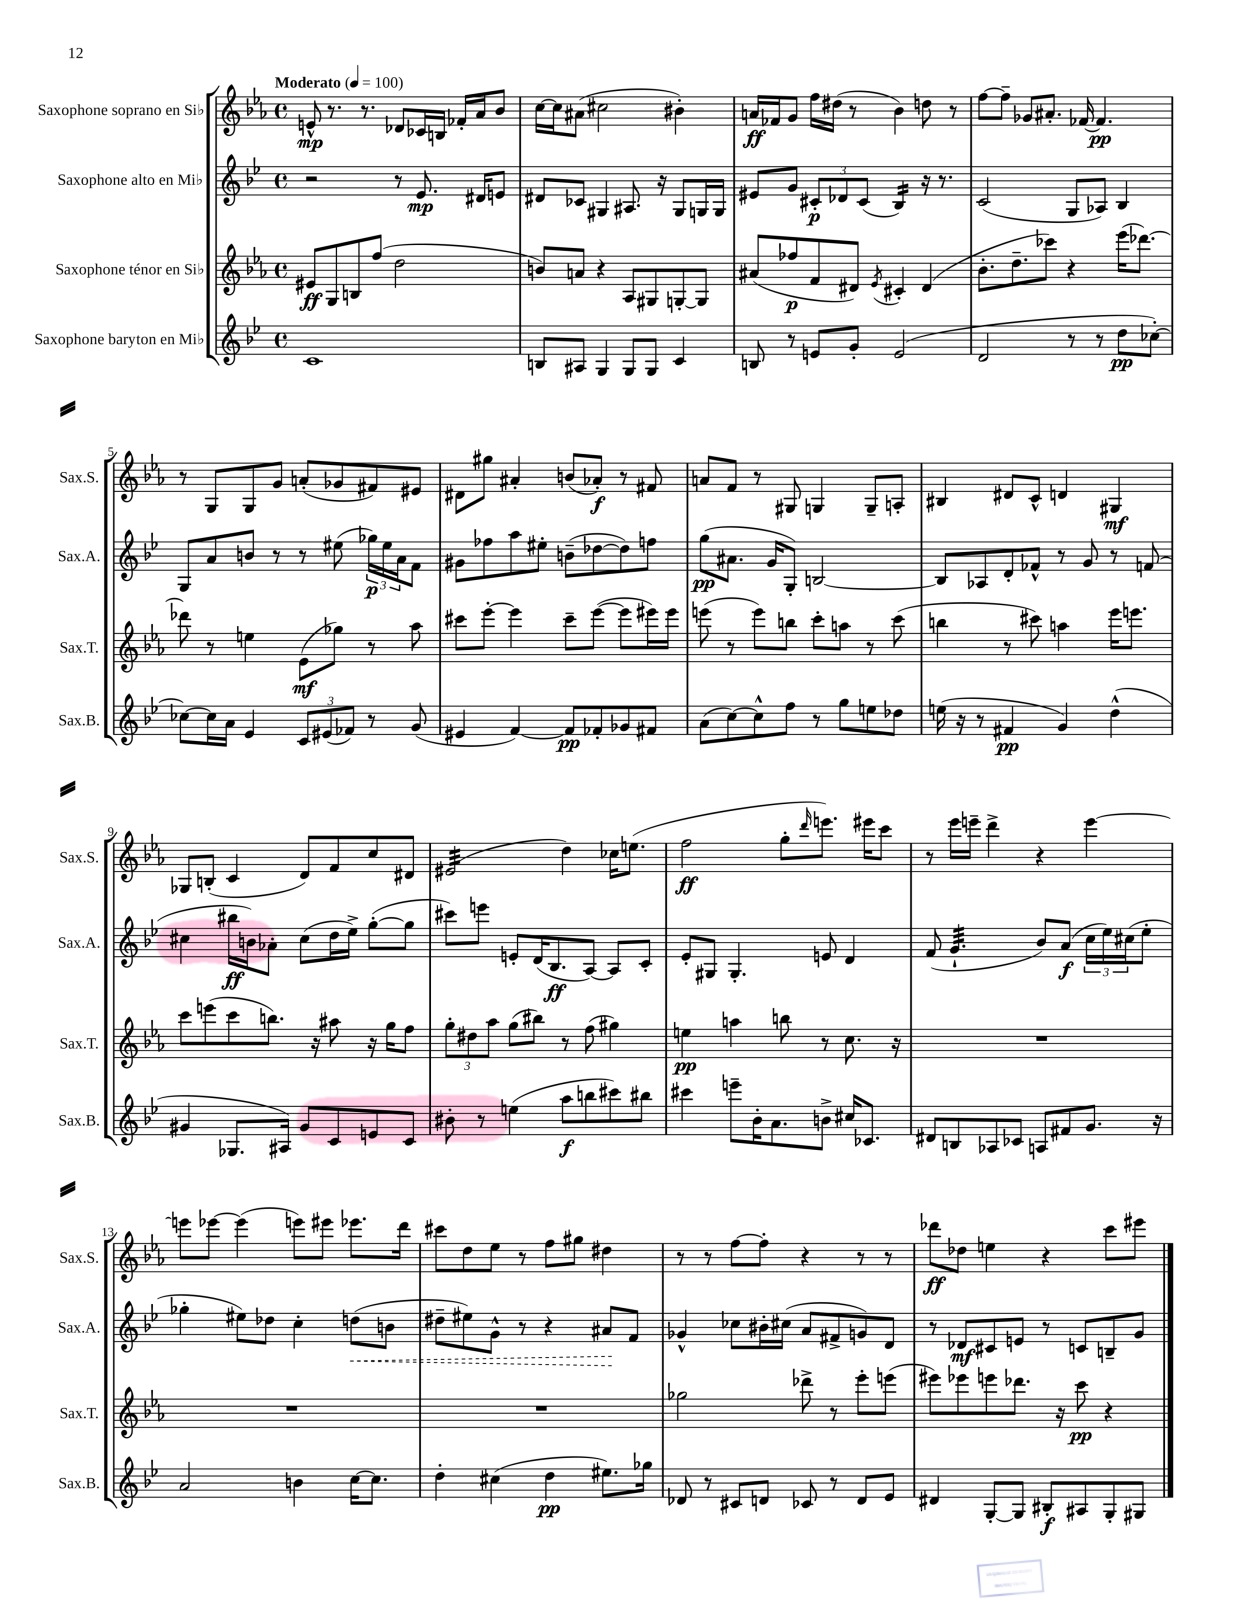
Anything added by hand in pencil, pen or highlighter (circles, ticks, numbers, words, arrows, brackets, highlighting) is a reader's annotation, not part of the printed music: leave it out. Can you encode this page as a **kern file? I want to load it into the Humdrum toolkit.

**kern	**kern	**kern	**kern
*staff4	*staff3	*staff2	*staff1
*clefG2	*clefG2	*clefG2	*clefG2
*k[b-e-]	*k[b-e-a-]	*k[b-e-]	*k[b-e-a-]
*M4/4	*M4/4	*M4/4	*M4/4
*met(c)	*met(c)	*met(c)	*met(c)
*MM100	*MM100	*MM100	*MM100
1c	8e#/L	2r	8e^^/
.	8G/	.	8.r
.	8B/	.	.
.	.	.	8.r
.	(8ff/J	.	.
.	2dd\	8r	8d-/L
.	.	8.e-/	16c-/L
.	.	.	16B/JJ
.	.	.	16f-'/LL
.	.	16d#/LK	16a-/J
.	.	8e/J	8b-/J
=	=	=	=
8B/L	8b/L)	8d#/L	[16cc\LL
.	.	.	16cc\]J
8A#/J	8a/J	8c-/J	(8a#\J
4G/	4r	4G#/	2cc#\
8G/L	8A-/L	8.A#/	.
8G/J	8G#/	.	.
.	.	16r	.
4c/	[8G'/	8G#/L	4b#'\)
.	8G/]J	16G/L	.
.	.	16G/JJ	.
=	=	=	=
8B/	(8a#/L	8e#/L	16a/LL
.	.	.	16f-/J
8r	8ff-/	8g/J	8g/J
8e/L	8f/	12c#'/L	16ff\LL
.	.	.	(16dd#\JJ
.	.	12d-/	.
8g'/J	8d#/J)	.	8r
.	.	(12c#/J	.
.	8qe-/	.	.
(2e/	4c#'/	4B-/)	4b-\)
.	(4d#/	16r	8dd\
.	.	8.r	.
.	.	.	8r
=	=	=	=
2d/	8.b-'\L	(2c/	[8ff\L
.	.	.	8ff~\]J
.	8.dd~\	.	.
.	.	.	8g-/L
.	8ccc-\J)	.	8.a#'/J
8r	4r	8G/L	.
.	.	.	[16f-/
8r	.	8A-/J)	4.f-/]
8dd\L	(16eee-\LK	4B-/	.
.	[8.ddd-\J)	.	.
[8cc-'\J)	.	.	.
=	=	=	=
8cc-\_L	8ddd-\]	8G/L	8r
16cc-\]L	8r	8a/	8G/L
16a\JJ	.	.	.
4e-/	4ee\	8b/J	8G/
.	.	8r	8g/J
12c/L	(8e-\L	8r	(8a'/L
(12e#/	.	.	.
.	8gg-\J)	(8ee#\	8g-/
12f-/J)	.	.	.
8r	8r	24gg-\LL)	8f#/)
.	.	24ee#\	.
.	.	24a\J	.
(8g/	8aa-\	8f\J	8e#/J
=	=	=	=
4e#/	8ccc#\L	8g#\L	8d#\L
.	[8eee-'\J	8ff-\	8gg#\J
[4f/)	4eee-\]	8aa\	4a#'/
.	.	8ee#'\J	.
8f/]L	8ccc#~\L	(8b~\L	(8b/L
8f-'/	([8eee-\J	[8dd-\	8a-'/J)
8g-/	8eee-\]L	8dd-\])	8r
8f#/J	16eee#\L)	8ff\J	8f#/
.	16eee#\JJ	.	.
=	=	=	=
(8a\L	(8eee\	(8gg\L	8a/L
[8cc\)	8r	8.a#\J	8f/J
8cc^^\]	8eee\L)	.	8r
.	.	16g/LK	.
8ff\J	8bb\J	8G'/J)	8G#/
8r	8ccc'\L	[2B/	4G/
8gg\L	8aa\J	.	.
8ee\	8r	.	8G~/L
8dd-\J	(8ccc\	.	8A'/J
=	=	=	=
(16ee\	4bb\	8B/]L	4B#/
16r	.	.	.
8r	.	8A-/	.
4f#/	8r	8d'/	8d#/L
.	8ccc#\)	8f-^^/J	8c^^/J
4g/)	4aa\	8r	4d/
.	.	8g/	.
(4dd^^\	16eee-\LK	8r	4G#/
.	8.eee\J	.	.
.	.	(8f/	.
=	=	=	=
4g#/	8ccc\L	4cc#\	8G-/L
.	(8eee\	.	(8B'/J
8.G-/L	8ccc\	16bb#\LL	4c/
.	.	16b\J)	.
.	8.bb\J)	8a-'\J	.
16A#/Jk)	.	.	.
8g#/L	.	(8cc#\L	8d/L)
.	16r	.	.
8c/	8aa#\	16dd\L	8f/
.	.	16ee-^\JJ)	.
8e/	16r	([8gg'\L	8cc/
.	16gg\LK	.	.
8c/J	8ff\J	8gg\]J	8d#/J
=	=	=	=
8b#'\	12gg'\L	8ccc#\L)	(2e#/
.	12dd#\	.	.
8r	.	8eee\J	.
.	12aa-\J	.	.
(4ee\	(8gg\L	8e'/L	.
.	8bb#\J)	(16d/K	.
.	.	8.B-/	.
8aa\L	8r	.	4dd\)
8bb\	(8ff\	[8A/J)	.
8ccc#\)	4gg#\)	8A/]L	16cc-\LK
.	.	.	(8.ee\J
8bb#\J	.	8c'/J	.
=	=	=	=
4ccc#\	4ee\	8e-'/L	2ff\
.	.	8G#/J	.
8eee~\L	4aa\	4.G#'/	.
16b-'\K	.	.	.
8.a\	.	.	.
.	8bb\	.	8gg'\L
.	.	.	16qqddd/
8b^\J	8r	8e/	8.eee\J)
16cc#/LK	8.cc\	4d/	.
8.c-/J	.	.	16eee#\LK
.	.	.	8ccc\J
.	16r	.	.
=	=	=	=
8d#/L	1r	(8f/	8r
8B/	.	4.g`/	16eee-\LL
.	.	.	16eee~\JJ
8A-/	.	.	4ddd^\
8c-/J	.	.	.
8A/L	.	8b-/L)	4r
8f#/	.	(8a/J	.
8.g/J	.	24cc\LL	[4eee\
.	.	24ee-\)	.
.	.	(24cc#\J	.
.	.	8ee-'\J	.
16r	.	.	.
=	=	=	=
2a/	1r	4gg-'\	8eee\]L
.	.	.	[8eee-\J
.	.	8ee#\L)	(4eee-\]
.	.	8dd-\J	.
4b\	.	4cc'\	8eee\L)
.	.	.	8eee#\J
[16cc\LK	.	(8dd\L	8.eee-\L
8.cc\]J	.	.	.
.	.	8b\J	.
.	.	.	16ddd\Jk
=	=	=	=
4dd'\	1r	8dd#~\L	8ccc#\L
.	.	8ee#\)	8dd\
(4cc#\	.	8g^^\J	8ee-\J
.	.	8r	8r
4dd\	.	4r	8ff\L
.	.	.	8gg#\J
8.ee#\L)	.	8a#/L	4dd#\
.	.	8f/J	.
16gg-\Jk	.	.	.
=	=	=	=
8d-/	2gg-\	4g-^^/	8r
8r	.	.	8r
8c#/L	.	8cc-\L	[8ff\L
8d/J	.	16b#'\L	8ff'\]J
.	.	(16cc#\JJ	.
8c-/	8ddd-^\	8a/L	4r
8r	8r	8f#^/	.
8d/L	8eee-'\L	8g/)	8r
8e-/J	(8eee\J	8d/J	8r
=	=	=	=
4d#/	8eee#\L)	8r	8ddd-\L
.	8eee-\	8d-/L	8dd-\J
[8G'/L	8eee\	8c#/	4ee\
8G/]J	8.ddd-\J	8e/J	.
8B#'/L	.	8r	4r
.	16r	.	.
8A#/	8ccc\	8c/L	.
8G'/	4r	8B~/	8ccc\L
8G#/J	.	8g/J	8eee#\J
==	==	==	==
*-	*-	*-	*-
